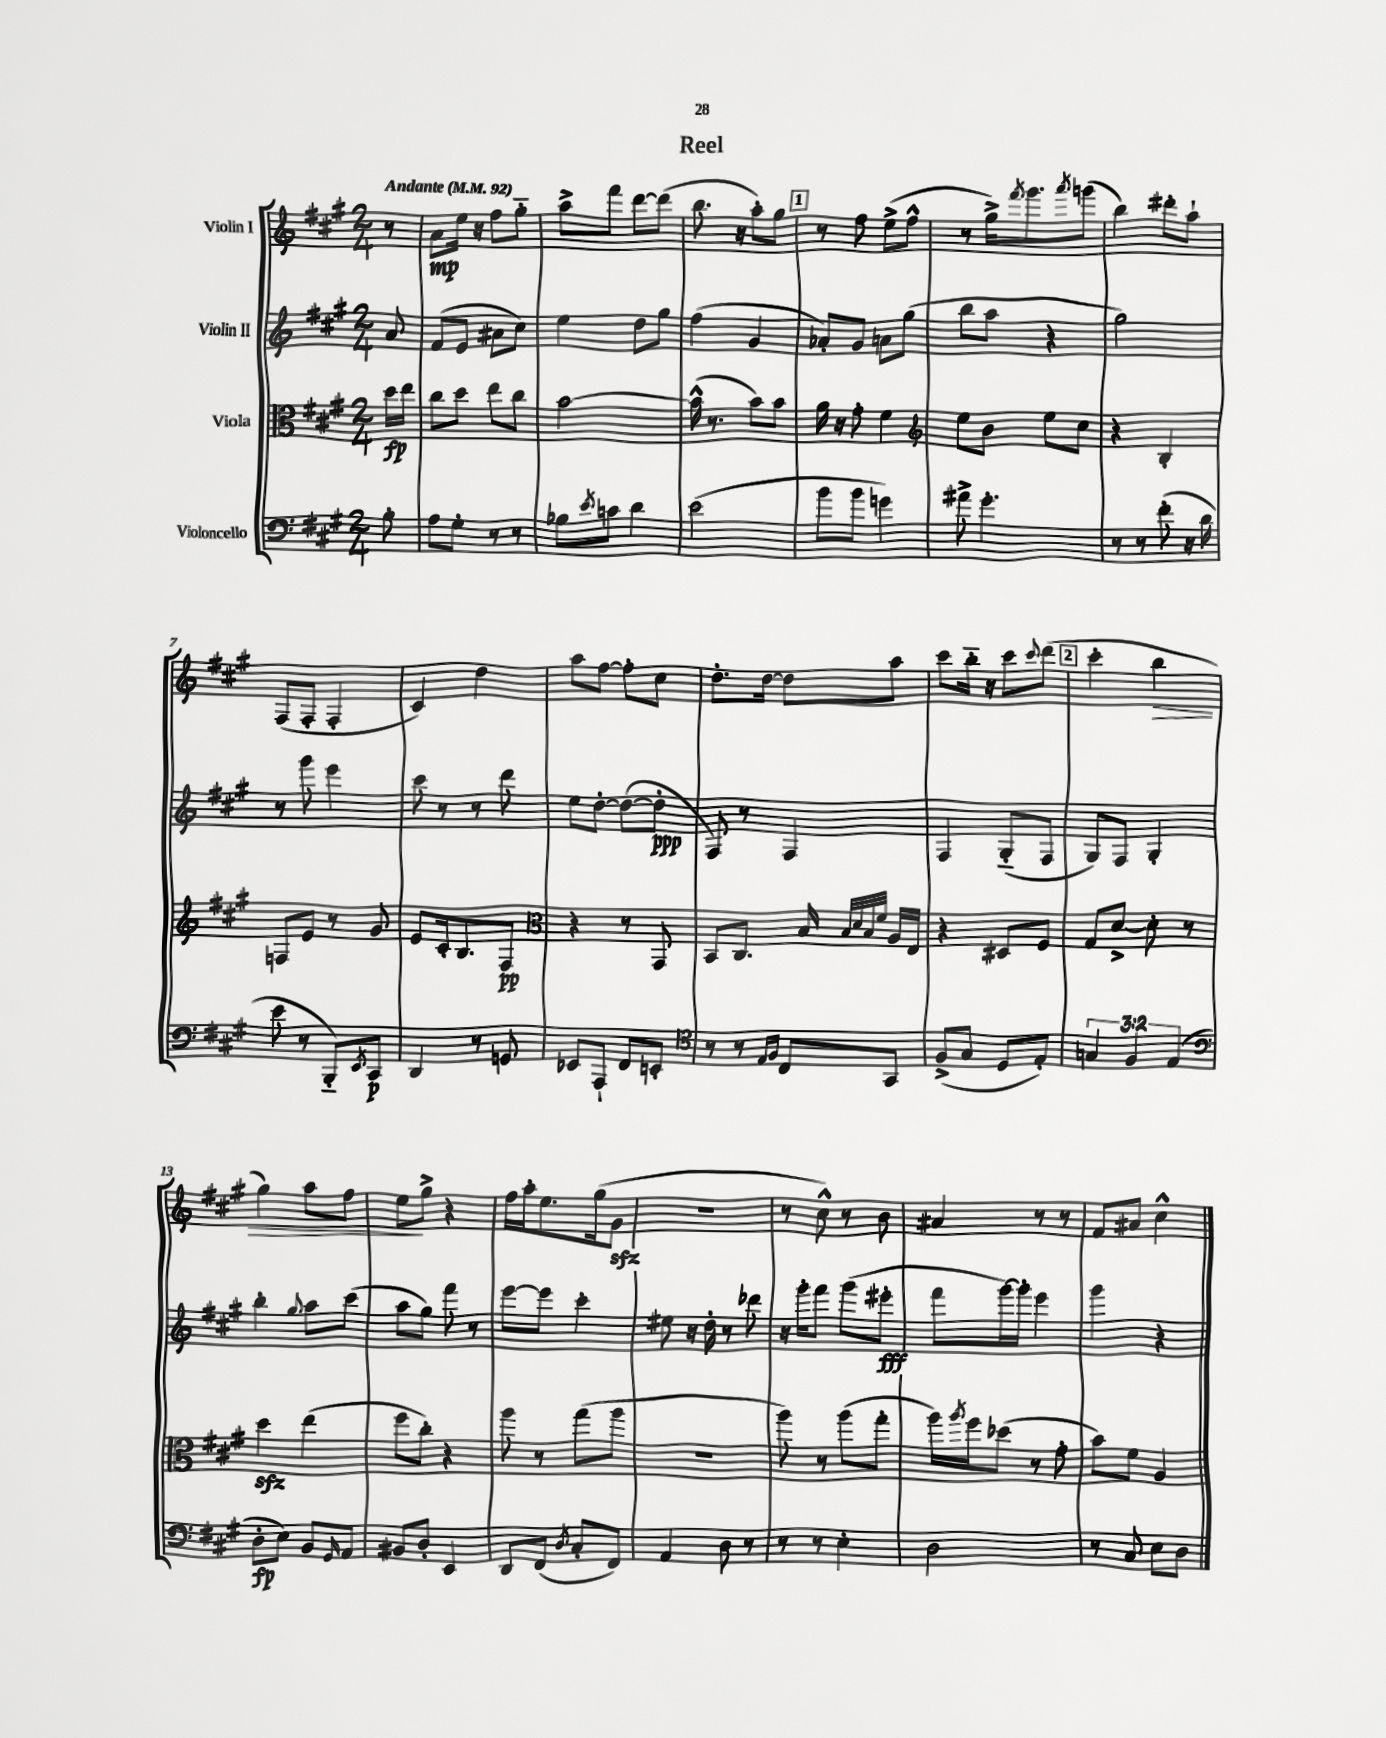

**kern	**kern	**kern	**kern
*staff4	*staff3	*staff2	*staff1
*clefF4	*clefC3	*clefG2	*clefG2
*k[f#c#g#]	*k[f#c#g#]	*k[f#c#g#]	*k[f#c#g#]
*M2/4	*M2/4	*M2/4	*M2/4
*MM92	*MM92	*MM92	*MM92
8B'	16dd	8a	8r
.	16ee	.	.
=	=	=	=
8A	8cc#	(8f#	8a
8G#'	8dd	8e	16ee
.	.	.	16r
8r	8ee	8a#	8ff#
8r	8cc#	8cc#)	8gg#'~
=	=	=	=
8B-	[2b	4ee	8aa^
8qe	.	.	.
8c	.	.	8fff#
4d	.	8dd	[8ddd
.	.	8gg#	(8ddd]
=	=	=	=
(2e	(16b^^]	(4ff#	8.bb
.	8.r	.	.
.	.	.	16r
.	8b)	4g#	8aa')
.	8b	.	8gg#
=	=	=	=
8b	16a	8a-')	8r
.	16r	.	.
8b	8g#'	8g#	8ff#
4g)	4f#	8a	(8ee^
.	.	(8gg#	8ff#^^
=	=	=	=
*	*clefG2	*	*
8a#^	8ee	8bb	8r
4.g#'	8b	8aa	16gg#^)
.	.	.	8qfff#
.	.	.	8.ggg#
.	8ee	4r	.
.	.	.	8qaaa
.	8cc#	.	(8ggg
=	=	=	=
8r	4r	2gg#)	4bb)
8r	.	.	.
(8f#'	4B'	.	8ddd#'
16r	.	.	8aa`
16d	.	.	.
=	=	=	=
8e	8F	8r	(8F#
8r	8e	8ggg#	8F#'
8BBB'~)	8r	4eee	4F#'
8qEE	.	.	.
8CC#	8g#	.	.
=	=	=	=
4DD	8e	8ccc#	4c#)
.	16c#'	8r	.
.	8.B	.	.
8r	.	8r	4dd
8GG	8F#	8ddd	.
=	=	=	=
*	*clefC3	*	*
8EE-	4r	8ee	8aa
8AAA`	.	[8dd'	[8ff#
8FF#	8r	(8dd_	8ff#']
8EE'	8GG#	8dd']	8cc#
=	=	=	=
*clefC4	*	*	*
8r	8BB	8F#)	8.dd'
8r	8.C#	8r	.
.	.	.	[16dd
16qqE	.	.	.
16qqF#	.	.	.
8C#	.	4F#	8dd]
.	16B	.	.
.	32qqB	.	.
.	32qqd	.	.
.	32qqB	.	.
.	32qqf#	.	.
8GG#	16A	.	8aa
.	16E	.	.
=	=	=	=
(8F#^	4r	4F#	8ccc#
8G#	.	.	16bb'~
.	.	.	16r
8D	8D#	(8G#'~	8ccc#
.	.	.	8qqccc#
8E')	8F#	8F#	(8ddd
=	=	=	=
6G	8G#	8G#)	4ccc#'
.	[8d^	8F#	.
6F#	.	.	.
.	8d']	4G#'	4bb
(6E	.	.	.
.	8r	.	.
=	=	=	=
*clefF4	*	*	*
8D'	4dd	4bb'	4gg#)
8E)	.	.	.
.	.	8qqgg#	.
8BB	(4ee	8aa	8aa
16qqGG#	.	.	.
8AA	.	(8ccc#	8ff#
=	=	=	=
8BB#	8ff#	8aa	8ee
8D'	8cc#')	8gg#)	8gg#^
4EE	4r	8fff#	4r
.	.	8r	.
=	=	=	=
8DD	8aa	[8eee	16ff#
.	.	.	16aa'
(8FF#	8r	8eee]	8.ee
8qD	.	.	.
8C#'	(8gg#	4ccc#'	.
.	.	.	(16gg#
8FF#)	8aa	.	8g#
=	=	=	=
4AA	2r	8ee#	2r
.	.	16r	.
.	.	16dd'	.
8D	.	8r	.
8r	.	8ddd-	.
=	=	=	=
8r	8aa)	16r	8r
.	.	16ggg#'	.
8r	8r	8fff#	8cc#^^)
4E'	(8aa	(8ggg#	8r
.	8gg#'	8eee#'	8b
=	=	=	=
2D	16aa)	8fff#	4a#
.	8qaa	.	.
.	16ff#	.	.
.	(8dd-	[16ggg#)	.
.	.	16ggg#']	.
.	8r	4eee	8r
.	8g#'	.	8r
=	=	=	=
8r	8b)	4ggg#	8f#
8C#	8f#	.	8a#
8E	4A	4r	4cc#^^
8D	.	.	.
==	==	==	==
*-	*-	*-	*-
